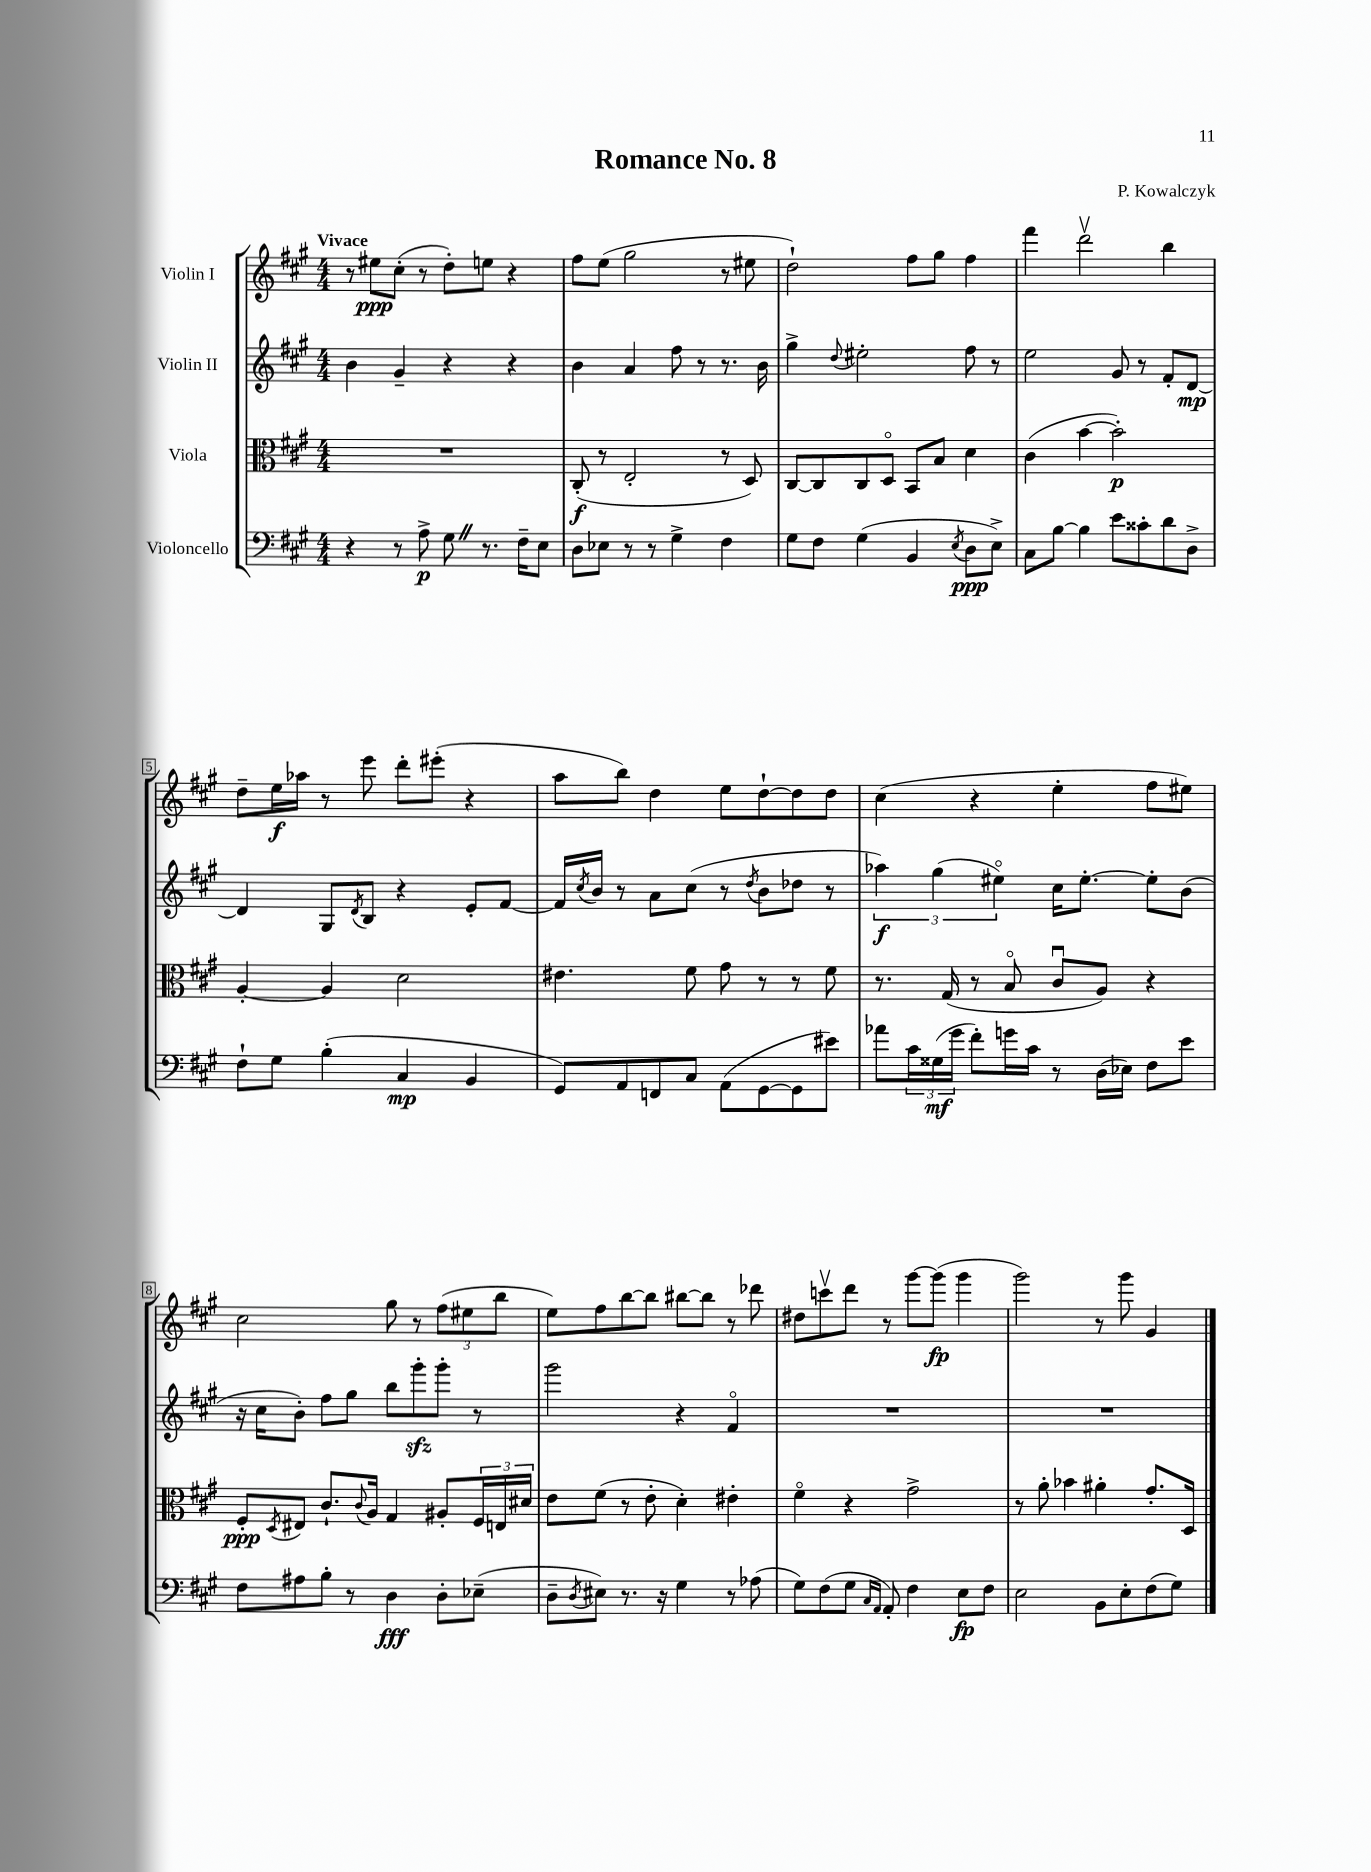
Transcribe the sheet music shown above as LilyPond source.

\header { title = "Romance No. 8" composer = "P. Kowalczyk" }
<<
\new StaffGroup <<
\new Staff = "s0" \with { instrumentName = "Violin I" } {
    \clef treble \key a \major \numericTimeSignature \time 4/4 \tempo "Vivace"
    r8 eis''8\ppp cis''8-.( r8 d''8-.) e''8 r4 |
    fis''8 e''8( gis''2 r8 eis''8 |
    d''2-!) fis''8 gis''8 fis''4 |
    fis'''4 d'''2\upbow b''4 |
    d''8-- e''16\f aes''16 r8 e'''8 d'''8-. eis'''8-.( r4 |
    a''8 b''8) d''4 e''8 d''8~-! d''8 d''8 |
    cis''4( r4 e''4-. fis''8 eis''8) |
    cis''2 gis''8 r8 \tuplet 3/2 { fis''8( eis''8 b''8 } |
    e''8) fis''8 b''8~ b''8 bis''8~ bis''8 r8 des'''8 |
    dis''8 c'''8\upbow d'''8 r8 gis'''8~ gis'''8\fp( gis'''4 |
    gis'''2) r8 gis'''8 gis'4 \bar "|." |
}
\new Staff = "s1" \with { instrumentName = "Violin II" } {
    \clef treble \key a \major \numericTimeSignature \time 4/4
    b'4 gis'4-- r4 r4 |
    b'4 a'4 fis''8 r8 r8. b'16 |
    gis''4-> \appoggiatura { d''8 } eis''2-. fis''8 r8 |
    e''2 gis'8 r8 fis'8-. d'8~\mp |
    d'4 gis8 \acciaccatura { d'8 } b8 r4 e'8-. fis'8~ |
    fis'16 \acciaccatura { cis''8 } b'16 r8 a'8 cis''8( r8 \acciaccatura { d''8 } b'8 des''8 r8 |
    \tuplet 3/2 { aes''4\f) gis''4( eis''4\flageolet) } cis''16 eis''8.~-. eis''8-. b'8( |
    r16 cis''16 b'8-.) fis''8 gis''8 b''8 gis'''8-.\sfz gis'''8-. r8 |
    gis'''2 r4 fis'4\flageolet |
    R1 |
    R1 \bar "|." |
}
\new Staff = "s2" \with { instrumentName = "Viola" } {
    \clef alto \key a \major \numericTimeSignature \time 4/4
    R1 |
    cis8-.\f( r8 e2-. r8 d8) |
    cis8~ cis8 cis8 d8\flageolet b,8 b8 d'4 |
    cis'4( b'4~ b'2-.\p) |
    a4~-. a4 d'2 |
    eis'4. fis'8 gis'8 r8 r8 fis'8 |
    r8. gis16( r8 b8\flageolet cis'8\downbow a8) r4 |
    fis8-.\ppp \acciaccatura { d8 } eis8 cis'8.-! \appoggiatura { cis'8 } a16 gis4 ais8-. \tuplet 3/2 { fis16 e16 dis'16 } |
    e'8 fis'8( r8 e'8-. d'4-.) eis'4-. |
    fis'4\flageolet r4 gis'2-> |
    r8 a'8-. bes'4 ais'4-. gis'8.-. d16 \bar "|." |
}
\new Staff = "s3" \with { instrumentName = "Violoncello" } {
    \clef bass \key a \major \numericTimeSignature \time 4/4
    r4 r8 a8->\p gis8 \once \override BreathingSign.text = \markup { \musicglyph "scripts.caesura.straight" } \breathe r8. fis16-- e8 |
    d8 ees8 r8 r8 gis4-> fis4 |
    gis8 fis8 gis4( b,4 \acciaccatura { e8 } d8\ppp e8->) |
    cis8 b8~ b4 e'8 cisis'8-. d'8 d8-> |
    fis8-! gis8 b4-.( cis4\mp b,4 |
    gis,8) a,8 f,8 cis8 a,8( gis,8~ gis,8 eis'8) |
    aes'8 \tuplet 3/2 { cis'16 gisis16\mf( gis'16 } fis'8-.) g'16 cis'16 r8 d16( ees16) fis8 e'8 |
    fis8 ais8 b8-. r8 d4\fff d8-. ees8--( |
    d8-- \acciaccatura { d8 } eis8) r8. r16 gis4 r8 aes8( |
    gis8) fis8( gis8 \grace { cis16 a,16 } a,8-.) fis4 e8\fp fis8 |
    e2 b,8 e8-. fis8( gis8) \bar "|." |
}
>>
>>
\layout { \context { \Score \override BarNumber.stencil = #(make-stencil-boxer 0.1 0.3 ly:text-interface::print) } }
